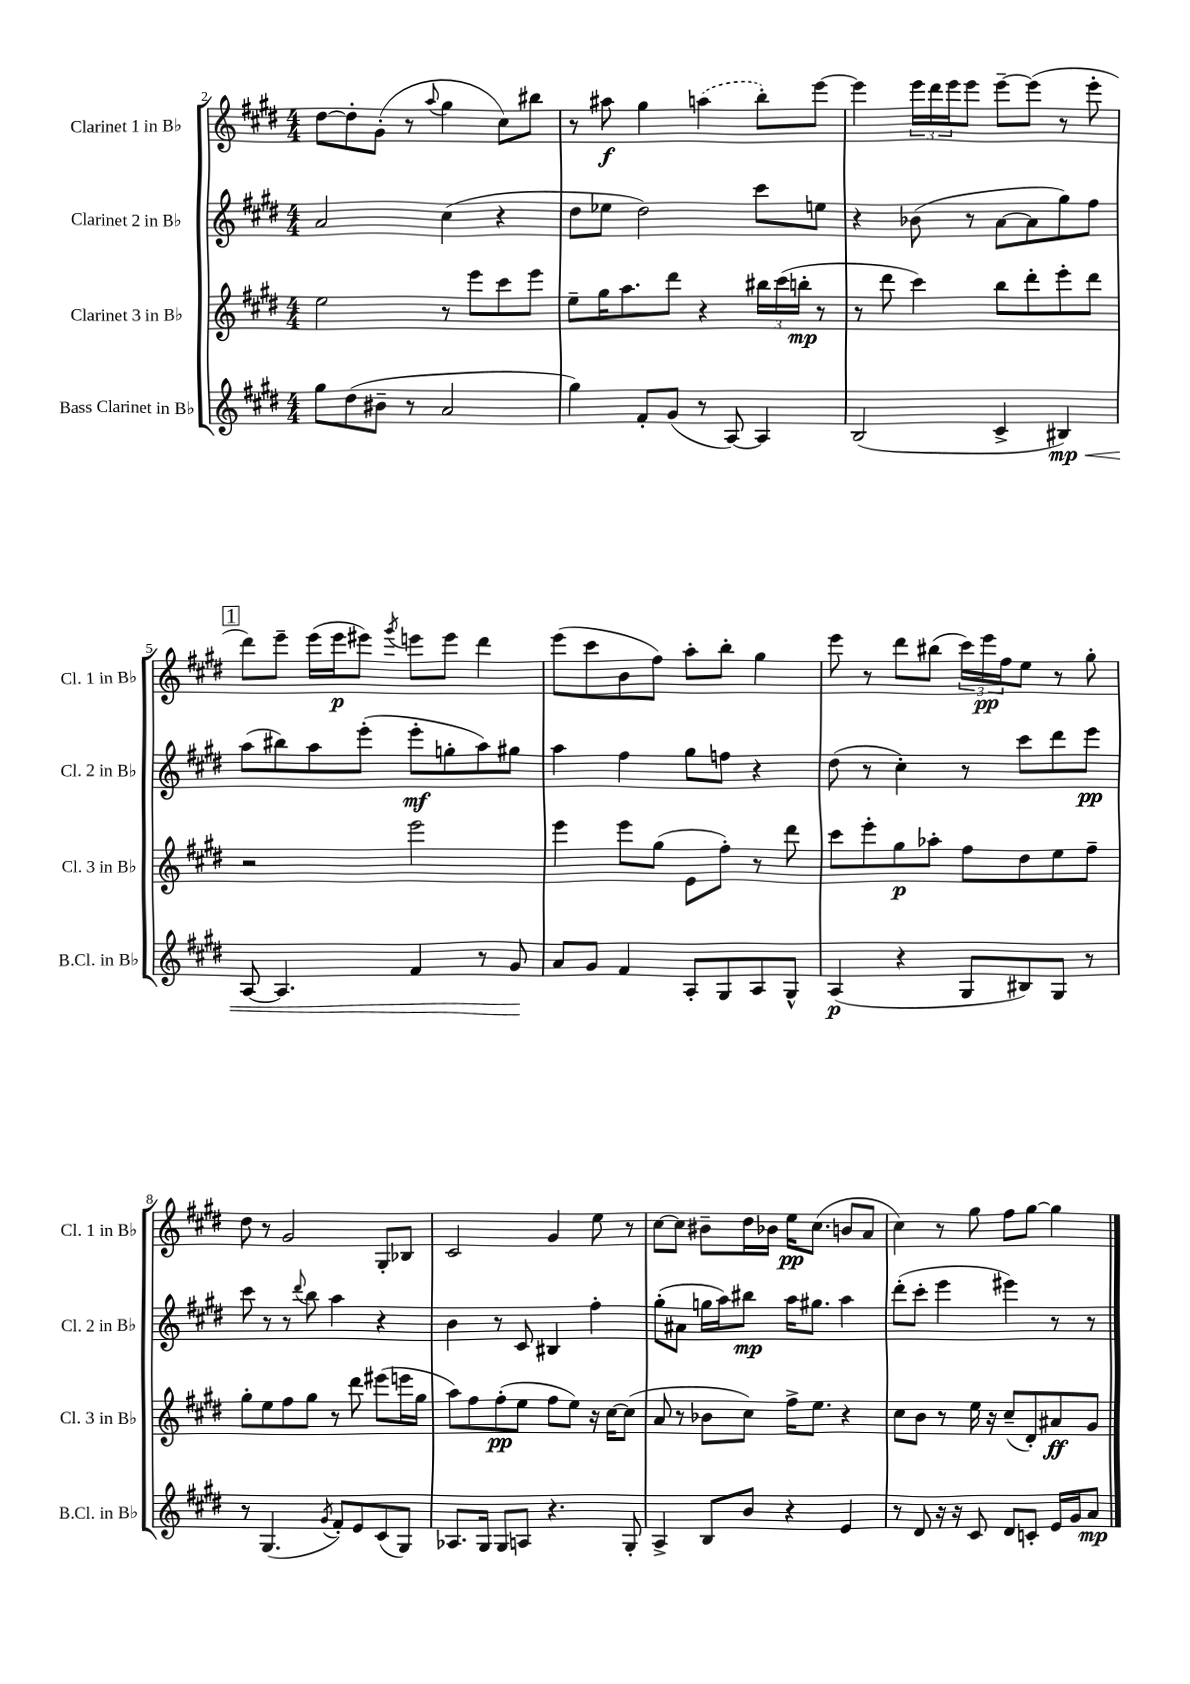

**kern	**dynam	**kern	**dynam	**kern	**dynam	**kern	**dynam
*part4	*part4	*part3	*part3	*part2	*part2	*part1	*part1
*staff4	*staff4	*staff3	*staff3	*staff2	*staff2	*staff1	*staff1
*I"Bass Clarinet in B♭	*	*I"Clarinet 3 in B♭	*	*I"Clarinet 2 in B♭	*	*I"Clarinet 1 in B♭	*
*I'B.Cl. in B♭	*	*I'Cl. 3 in B♭	*	*I'Cl. 2 in B♭	*	*I'Cl. 1 in B♭	*
*clefG2	*	*clefG2	*	*clefG2	*	*clefG2	*
*k[f#c#g#d#]	*	*k[f#c#g#d#]	*	*k[f#c#g#d#]	*	*k[f#c#g#d#]	*
*M4/4	*	*M4/4	*	*M4/4	*	*M4/4	*
=2	=2	=2	=2	=2	=2	=2	=2
8gg#\L	.	2ee\	.	2a/	.	[8dd#\L	.
(8dd#\	.	.	.	.	.	8dd#'\]	.
8b#X~\J	.	.	.	.	.	(8g#'\J	.
8r	.	.	.	.	.	8r	.
.	.	.	.	.	.	8qqaa/	.
2a/	.	8r	.	(4cc#\	.	4gg#\	.
.	.	8eee\L	.	.	.	.	.
.	.	8ccc#\	.	4r	.	8cc#\L)	.
.	.	8eee\J	.	.	.	8bb#X\J	.
=3	=3	=3	=3	=3	=3	=3	=3
4gg#\)	.	8ee~\L	.	8dd#\L	.	8r	.
.	.	16gg#\K	.	8ee-X\J	.	8aa#X\	f
.	.	8.aa\	.	.	.	.	.
8f#'/L	.	.	.	2dd#\)	.	4gg#\	.
(8g#/J	.	8ddd#\J	.	.	.	.	.
8r	.	4r	.	.	.	(4aan\	.
[8A/)	.	.	.	.	.	.	.
4A/]	.	24bb#X\LL	.	8ccc#\L	.	8bb'\L)	.
.	.	(24ccc#\	.	.	.	.	.
.	.	24bbn'\JJ	mp	.	.	.	.
.	.	8r	.	8een\J	.	[8eee\J	.
=4	=4	=4	=4	=4	=4	=4	=4
(2B/	.	8r	.	4r	.	4eee\]	.
.	.	8ddd#\	.	.	.	.	.
.	.	4ccc#\)	.	(8b-X\	.	24eee\LL	.
.	.	.	.	.	.	24ddd#\	.
.	.	.	.	.	.	24eee\J	.
.	.	.	.	8r	.	8eee\J	.
4c#^/	.	8bb\L	.	[8a\L	.	[8eee~\L	.
.	.	8ddd#'\	.	8a\]	.	(8eee\J]	.
!	!LO:HP:b	!	!	!	!	!	!
4B#X/)	< mp	8eee'\	.	8gg#\)	.	8r	.
.	.	8ddd#\J	.	8ff#\J	.	8eee'\	.
!!LO:LB:g=z
!!LO:REH:place=s1:t=1
=5	=5	=5	=5	=5	=5	=5	=5
[8A/	.	2r	.	(8aa\L	.	8ddd#\L)	.
4.A/]	.	.	.	8bb#X\)	.	8eee~\J	.
.	.	.	.	8aa\	.	(16eee\LL	.
.	.	.	.	.	.	16eee\J	p
.	.	.	.	(8eee'\J	.	8eee#X\J)	.
.	.	.	.	.	.	8qggg#/	.
4f#/	.	2eee\	.	8eee'\L	mf	8eeen\L	.
.	.	.	.	8ggn'\	.	8eee\J	.
8r	.	.	.	8aa\)	.	4ddd#\	.
8g#/	.	.	.	8gg#X\J	.	.	.
.	[	.	.	.	.	.	.
=6	=6	=6	=6	=6	=6	=6	=6
8a/L	.	4eee\	.	4aa\	.	(8eee\L	.
8g#/J	.	.	.	.	.	8ccc#\	.
4f#/	.	8eee\L	.	4ff#\	.	8b\	.
.	.	(8gg#\J	.	.	.	8ff#\J)	.
8A'/L	.	8e\L	.	8gg#\L	.	8aa'\L	.
8G#/	.	8ff#'\J)	.	8ffn\J	.	8bb'\J	.
8A/	.	8r	.	4r	.	4gg#\	.
8G#^^/J	.	8ddd#\	.	.	.	.	.
=7	=7	=7	=7	=7	=7	=7	=7
(4A/	p	8ccc#\L	.	(8dd#\	.	8eee\	.
.	.	8eee'\	.	8r	.	8r	.
4r	.	8gg#\	p	4cc#'\)	.	8ddd#\L	.
.	.	8aa-X'\J	.	.	.	(8bb#X\J	.
8G#/L	.	8ff#\L	.	8r	.	24ccc#\LL)	.
.	.	.	.	.	.	24eee\	pp
.	.	.	.	.	.	24ff#\J	.
8B#X/)	.	8dd#\	.	8ccc#\L	.	8ee\J	.
8G#/J	.	8ee\	.	8ddd#\	.	8r	.
8r	.	8ff#~\J	.	8eee\J	pp	8gg#'\	.
!!LO:LB:g=z
=8	=8	=8	=8	=8	=8	=8	=8
8r	.	8gg#'\L	.	8ccc#\	.	8dd#\	.
(4.G#/	.	8ee\	.	8r	.	8r	.
.	.	8ff#\	.	8r	.	2g#/	.
.	.	.	.	8qqddd#/	.	.	.
.	.	8gg#\J	.	8bb\	.	.	.
8qg#/	.	.	.	.	.	.	.
8f#'/L)	.	8r	.	4aa\	.	.	.
8e/	.	8ddd#\	.	.	.	.	.
(8c#/	.	(8eee#X\L	.	4r	.	8G#'/L	.
8G#/J)	.	16eeen\L	.	.	.	8B-X/J	.
.	.	16gg#\JJ	.	.	.	.	.
=9	=9	=9	=9	=9	=9	=9	=9
8.A-X/L	.	8aa\L)	.	4b\	.	2c#/	.
.	.	8ff#\	.	.	.	.	.
16G#/Jk	.	.	.	.	.	.	.
8G#/L	.	(8ff#'\	pp	8r	.	.	.
8An/J	.	8ee\J	.	8c#/	.	.	.
4.r	.	8ff#\L	.	4B#X/	.	4g#/	.
.	.	8ee\J)	.	.	.	.	.
.	.	16r	.	4ff#'\	.	8ee\	.
.	.	[16cc#\KL	.	.	.	.	.
8G#'/	.	(8cc#\J]	.	.	.	8r	.
=10	=10	=10	=10	=10	=10	=10	=10
4A^/	.	8a/	.	(8gg#'\L	.	[8cc#\L	.
.	.	8r	.	8a#X\J	.	8cc#\J]	.
8B/L	.	8b-X\L	.	16ggn\LL	.	8b#X~\L	.
.	.	.	.	16aa\J)	.	.	.
8b/J	.	8cc#\J)	.	8bb#X\J	mp	16dd#\L	.
.	.	.	.	.	.	16b-X\JJ	.
4r	.	16ff#^\KL	.	16aa\KL	.	16ee\KL	pp
.	.	8.ee\J	.	8.gg#X\J	.	(8.cc#\J	.
4e/	.	4r	.	4aa\	.	8bn/L	.
.	.	.	.	.	.	8a/J	.
=11	=11	=11	=11	=11	=11	=11	=11
8r	.	8cc#\L	.	(8ddd#'\L	.	4cc#\)	.
8d#/	.	8b\J	.	8ccc#'\J	.	.	.
16r	.	8r	.	4eee\	.	8r	.
16r	.	.	.	.	.	.	.
8c#/	.	16ee\	.	.	.	8gg#\	.
.	.	16r	.	.	.	.	.
8d#/L	.	(8cc#~/L	.	4eee#X\)	.	8ff#\L	.
8cn'/J	.	8d#'/)	.	.	.	[8gg#\J	.
16e/LL	.	8a#X/	ff	8r	.	4gg#\]	.
16g#/J	.	.	.	.	.	.	.
8a/J	mp	8g#/J	.	8r	.	.	.
==	==	==	==	==	==	==	==
*-	*-	*-	*-	*-	*-	*-	*-
